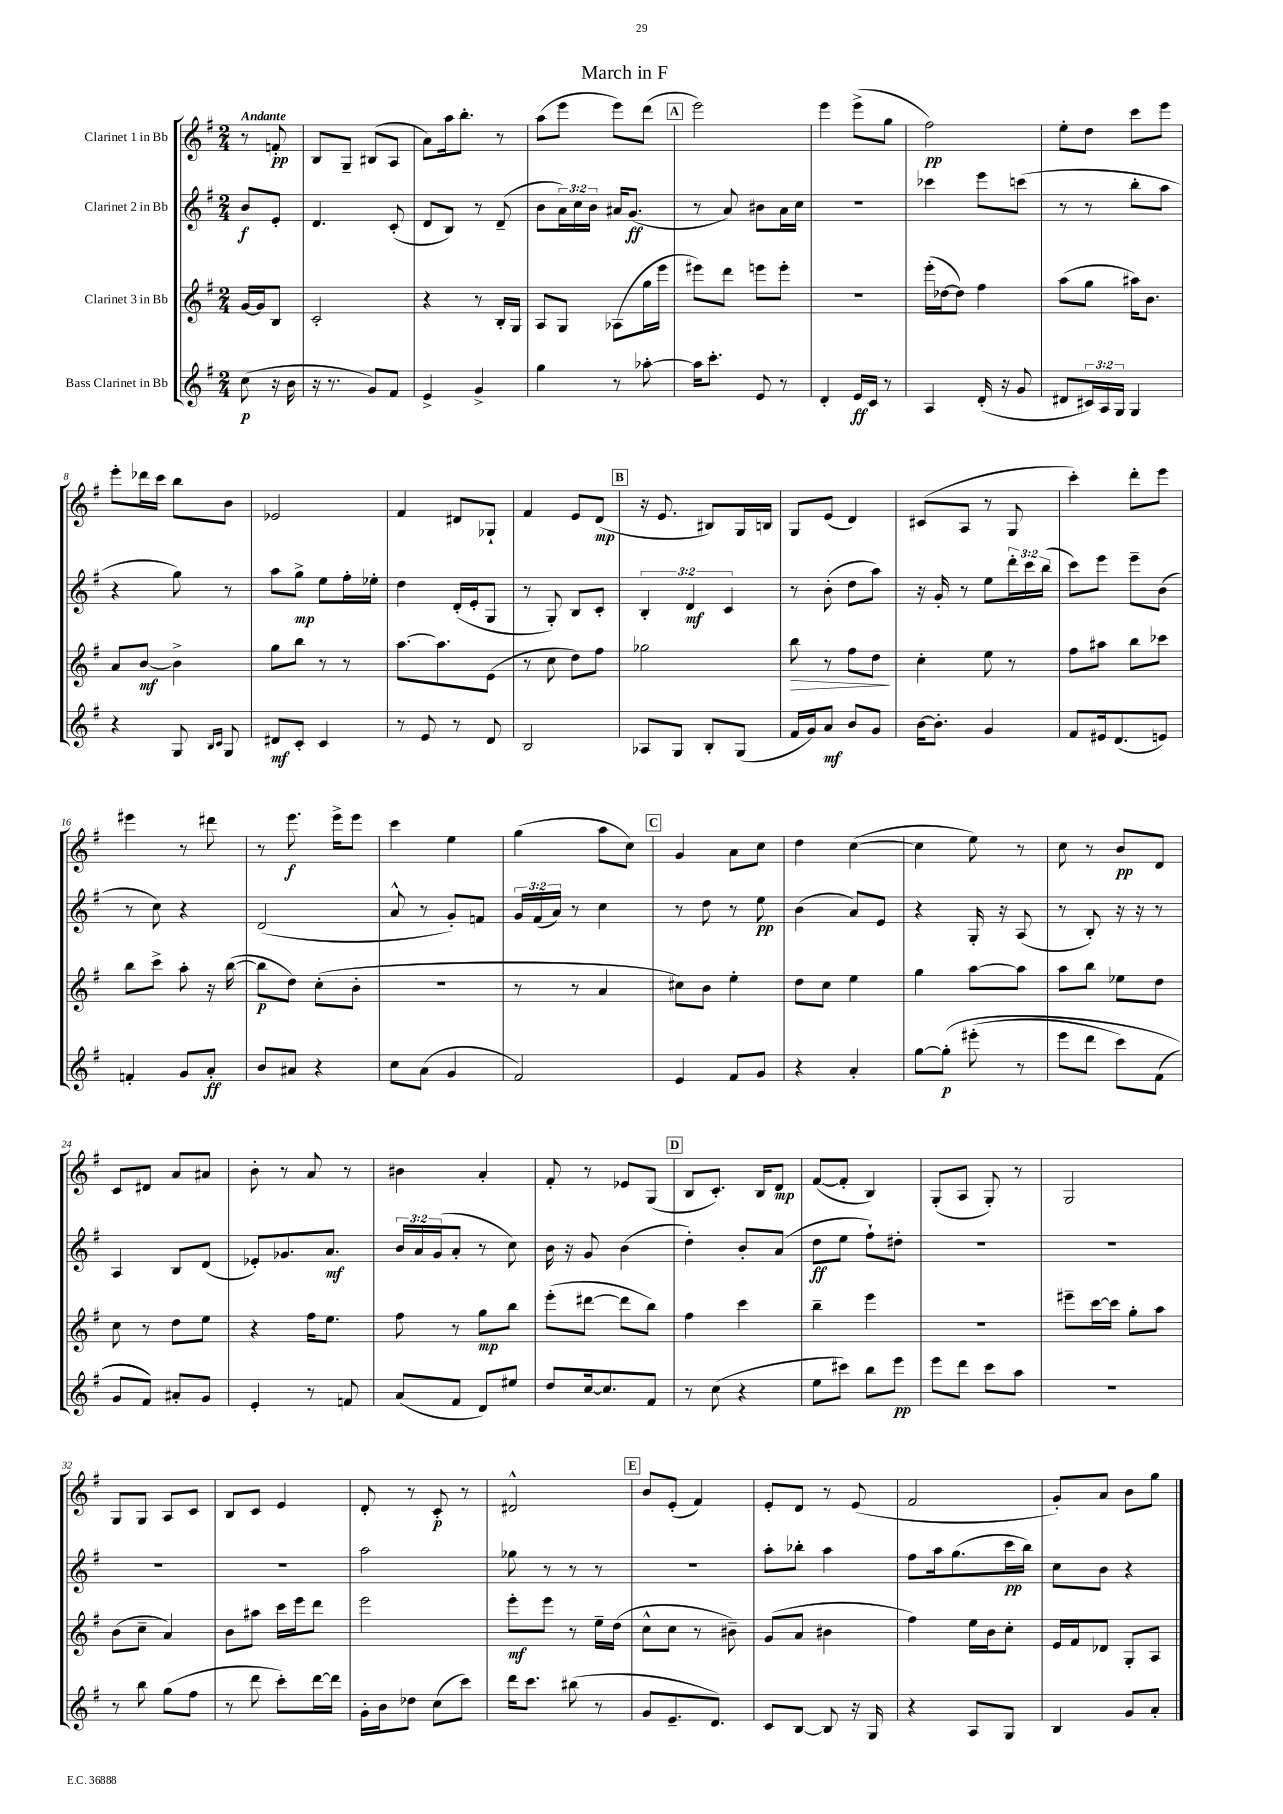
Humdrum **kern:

**kern	**dynam	**kern	**dynam	**kern	**dynam	**kern	**dynam
*part4	*part4	*part3	*part3	*part2	*part2	*part1	*part1
*staff4	*staff4	*staff3	*staff3	*staff2	*staff2	*staff1	*staff1
*I"Bass Clarinet in Bb	*	*I"Clarinet 3 in Bb	*	*I"Clarinet 2 in Bb	*	*I"Clarinet 1 in Bb	*
*clefG2	*	*clefG2	*	*clefG2	*	*clefG2	*
*k[f#]	*	*k[f#]	*	*k[f#]	*	*k[f#]	*
*M2/4	*	*M2/4	*	*M2/4	*	*M2/4	*
=	=	=	=	=	=	=	=
!	!	!	!	!	!	!LO:TX:a:B:t=Andante	!
(8cc\	p	[16g/LL	.	8b/L	f	8r	.
.	.	16g/J]	.	.	.	.	.
16r	.	8B/J	.	8e'/J	.	8fn'/	pp
16b\	.	.	.	.	.	.	.
=1	=1	=1	=1	=1	=1	=1	=1
16r	.	2c'/	.	4.d/	.	8B/L	.
8.r	.	.	.	.	.	.	.
.	.	.	.	.	.	8G~/J	.
8g/L)	.	.	.	.	.	(8B#X/L	.
8f#/J	.	.	.	(8c'/	.	8A/J	.
=2	=2	=2	=2	=2	=2	=2	=2
4e^/	.	4r	.	8d/L	.	8a\L)	.
.	.	.	.	8B/J)	.	16aa\k	.
.	.	.	.	.	.	8.bb'\J	.
4g^/	.	8r	.	8r	.	.	.
.	.	16B'/LL	.	(8d~/	.	8r	.
.	.	16G/JJ	.	.	.	.	.
=3	=3	=3	=3	=3	=3	=3	=3
4gg\	.	8A/L	.	8b\L	.	(8aa\L	.
.	.	8G/J	.	24a\L)	.	8eee\J	.
.	.	.	.	24cc\	.	.	.
.	.	.	.	24b\JJ	.	.	.
8r	.	(8A-X\L	.	16a#X/KL	.	8eee\L)	.
.	.	.	.	(8.g/J	ff	.	.
[8aa-X'\	.	16gg\L	.	.	.	(8ddd\J	.
.	.	16eee\JJ	.	.	.	.	.
!!LO:REH:place=s1:t=A
=4	=4	=4	=4	=4	=4	=4	=4
16aa-\KL]	.	8eee#X\L)	.	8r	.	2eee\)	.
8.ccc'\J	.	.	.	.	.	.	.
.	.	8ddd\J	.	8a/)	.	.	.
8e/	.	8eeen\L	.	8b#X\L	.	.	.
8r	.	8eee'\J	.	16a\L	.	.	.
.	.	.	.	16cc\JJ	.	.	.
=5	=5	=5	=5	=5	=5	=5	=5
4d'/	.	2r	.	2r	.	4eee\	.
16e/LL	ff	.	.	.	.	(8eee^\L	.
16c/JJ	.	.	.	.	.	.	.
8r	.	.	.	.	.	8gg\J	.
=6	=6	=6	=6	=6	=6	=6	=6
4A/	.	(16eee'\LL	.	4ccc-X\	.	2ff#\)	pp
.	.	[16dd-X\J	.	.	.	.	.
.	.	8dd-\J])	.	.	.	.	.
(16d'/	.	4ff#\	.	8eee\L	.	.	.
16r	.	.	.	.	.	.	.
8g/	.	.	.	(8cccn\J	.	.	.
=7	=7	=7	=7	=7	=7	=7	=7
8d#X/L	.	(8aa\L	.	8r	.	8ee'\L	.
24c#X/L)	.	8gg\J	.	8r	.	8dd\J	.
24A/	.	.	.	.	.	.	.
24G/JJ	.	.	.	.	.	.	.
4G/	.	16aa#X\KL)	.	8bb'\L	.	8ccc\L	.
.	.	8.b\J	.	.	.	.	.
.	.	.	.	8aa\J	.	8eee\J	.
!!LO:LB:g=z
=8	=8	=8	=8	=8	=8	=8	=8
4r	.	8a/L	.	4r	.	8eee'\L	.
.	.	[8b/J	mf	.	.	16ddd-X\L	.
.	.	.	.	.	.	16ccc\JJ	.
8G/	.	4b^\]	.	8gg\)	.	8bb\L	.
16qqB/LL	.	.	.	.	.	.	.
16qqc/JJ	.	.	.	.	.	.	.
8G/	.	.	.	8r	.	8b\J	.
=9	=9	=9	=9	=9	=9	=9	=9
8d#X/L	mf	8gg\L	.	8aa\L	.	2e-X/	.
8c'/J	.	8bb\J	.	8gg^\J	mp	.	.
4c/	.	8r	.	8ee\L	.	.	.
.	.	8r	.	16ff#'\L	.	.	.
.	.	.	.	16ee-X'\JJ	.	.	.
=10	=10	=10	=10	=10	=10	=10	=10
8r	.	[8.aa\L	.	4dd\	.	4f#/	.
8e/	.	.	.	.	.	.	.
.	.	8.aa\]	.	.	.	.	.
8r	.	.	.	(16d'/LL	.	8d#X/L	.
.	.	.	.	16e'/J	.	.	.
8d/	.	(8e\J	.	8G/J	.	8G-X`/J	.
=11	=11	=11	=11	=11	=11	=11	=11
2B/	.	8r	.	8r	.	4f#/	.
.	.	8cc\	.	8G'/)	.	.	.
.	.	8dd\L)	.	8B/L	.	8e/L	.
.	.	8ff#\J	.	8c'/J	.	(8d/J	mp
!!LO:REH:place=s1:t=B
=12	=12	=12	=12	=12	=12	=12	=12
8A-X/L	.	2gg-X\	.	6B'/	.	16r	.
.	.	.	.	.	.	8.e/	.
8G/J	.	.	.	.	.	.	.
.	.	.	.	6d/	mf	.	.
8B'/L	.	.	.	.	.	8B#X/L)	.
.	.	.	.	6c/	.	.	.
(8G/J	.	.	.	.	.	16G/L	.
.	.	.	.	.	.	16Bn/JJ	.
=13	=13	=13	=13	=13	=13	=13	=13
!	!	!	!LO:HP:b	!	!	!	!
16f#/LL	.	8bb\	>	8r	.	8G/L	.
16g/J)	.	.	.	.	.	.	.
8a/J	mf	8r	.	(8b'\	.	(8e/J	.
8b/L	.	8ff#\L	.	8dd\L	.	4d/)	.
8g/J	.	8dd\J	.	8aa\J)	.	.	.
.	.	.	]	.	.	.	.
=14	=14	=14	=14	=14	=14	=14	=14
[16b\KL	.	4cc'\	.	16r	.	(8c#X/L	.
8.b'\J]	.	.	.	16g'/	.	.	.
.	.	.	.	8r	.	8A/J	.
4g/	.	8ee\	.	8ee\L	.	8r	.
.	.	8r	.	24ddd'\L	.	8G/	.
.	.	.	.	24ccc\	.	.	.
.	.	.	.	(24bb\JJ	.	.	.
=15	=15	=15	=15	=15	=15	=15	=15
8f#/L	.	8ff#\L	.	8ccc\L)	.	4ccc'\)	.
16e#X/k	.	8aa#X\J	.	8eee\J	.	.	.
(8.d/	.	.	.	.	.	.	.
.	.	8bb\L	.	8eee~\L	.	8ddd'\L	.
8en/J)	.	8ccc-X\J	.	(8b\J	.	8eee\J	.
!!LO:LB:g=z
=16	=16	=16	=16	=16	=16	=16	=16
4fn'/	.	8bb\L	.	8r	.	4eee#X\	.
.	.	8ccc^\J	.	8cc\)	.	.	.
8g/L	.	8aa'\	.	4r	.	8r	.
8a'/J	ff	16r	.	.	.	8ddd#X\	.
.	.	([16bb\	.	.	.	.	.
=17	=17	=17	=17	=17	=17	=17	=17
8b/L	.	8bb\L]	p	(2d/	.	8r	.
8a#X/J	.	8dd\J)	.	.	.	8.eee\	f
4r	.	(8cc'\L	.	.	.	.	.
.	.	.	.	.	.	16eee^\KL	.
.	.	8b'\J	.	.	.	8eee\J	.
=18	=18	=18	=18	=18	=18	=18	=18
8cc\L	.	2r	.	8a^^/	.	4ccc\	.
(8a\J	.	.	.	8r	.	.	.
4g/	.	.	.	8g'/L)	.	4ee\	.
.	.	.	.	8fn/J	.	.	.
=19	=19	=19	=19	=19	=19	=19	=19
2f#/)	.	8r	.	24g/LL	.	(4gg\	.
.	.	.	.	(24f#/	.	.	.
.	.	.	.	24a/JJ)	.	.	.
.	.	8r	.	8r	.	.	.
.	.	4a/	.	4cc\	.	8aa\L	.
.	.	.	.	.	.	8cc\J)	.
!!LO:REH:place=s1:t=C
=20	=20	=20	=20	=20	=20	=20	=20
4e/	.	8cc#X\L)	.	8r	.	4g/	.
.	.	8b\J	.	8dd\	.	.	.
8f#/L	.	4ee'\	.	8r	.	8a\L	.
8g/J	.	.	.	8ee\	pp	8cc\J	.
=21	=21	=21	=21	=21	=21	=21	=21
4r	.	8dd\L	.	(4b\	.	4dd\	.
.	.	8cc\J	.	.	.	.	.
4a'/	.	4ee\	.	8a/L)	.	([4cc\	.
.	.	.	.	8e/J	.	.	.
=22	=22	=22	=22	=22	=22	=22	=22
[8gg\L	.	4gg\	.	4r	.	4cc\]	.
(8gg'\J]	p	.	.	.	.	.	.
(8eee#X'\	.	[8aa\L	.	16G'/	.	8ee\)	.
.	.	.	.	16r	.	.	.
8r	.	8aa\J]	.	(8A/	.	8r	.
=23	=23	=23	=23	=23	=23	=23	=23
8eee\L	.	8aa\L	.	8r	.	8cc\	.
8ddd\J	.	8bb\J	.	8B'/)	.	8r	.
8ccc\L)	.	8ee-X\L	.	16r	.	8b/L	pp
.	.	.	.	16r	.	.	.
(8f#\J	.	8dd\J	.	8r	.	8d/J	.
!!LO:LB:g=z
=24	=24	=24	=24	=24	=24	=24	=24
8g/L	.	8cc\	.	4A/	.	8c/L	.
8f#/J))	.	8r	.	.	.	8d#X/J	.
8a#X'/L	.	8dd\L	.	8B/L	.	8a/L	.
8g/J	.	8ee\J	.	(8d/J	.	8a#X/J	.
=25	=25	=25	=25	=25	=25	=25	=25
4e'/	.	4r	.	8e-X'/L)	.	8b'\	.
.	.	.	.	8.g-X/	.	8r	.
8r	.	16ff#\KL	.	.	.	8a/	.
.	.	8.ee\J	.	8.a/J	mf	.	.
8fn/	.	.	.	.	.	8r	.
=26	=26	=26	=26	=26	=26	=26	=26
(8a/L	.	8ff#\	.	24b/LL	.	4b#X\	.
.	.	.	.	24a/	.	.	.
.	.	.	.	(24g/J	.	.	.
8f#/J	.	8r	.	8a'/J	.	.	.
8d/L)	.	8gg\L	mp	8r	.	4a'/	.
8ee#X/J	.	8bb\J	.	8cc\)	.	.	.
=27	=27	=27	=27	=27	=27	=27	=27
8dd/L	.	(8eee'\L	.	16b\	.	8f#'/	.
.	.	.	.	16r	.	.	.
[16cc/k	.	[8ddd#X\J	.	8g/	.	8r	.
8.cc/]	.	.	.	.	.	.	.
.	.	8ddd#\L]	.	(4b\	.	8e-X/L	.
8f#/J	.	8bb\J)	.	.	.	(8G/J	.
!!LO:REH:place=s1:t=D
=28	=28	=28	=28	=28	=28	=28	=28
8r	.	4ff#\	.	4dd'\)	.	8B/L	.
(8cc\	.	.	.	.	.	8.c'/J)	.
4r	.	4ccc\	.	8b'/L	.	.	.
.	.	.	.	.	.	16B/KL	.
.	.	.	.	(8a/J	.	8d/J	mp
=29	=29	=29	=29	=29	=29	=29	=29
8ee\L	.	4bb~\	.	8dd\L	ff	([8f#/L	.
8ccc#X\J)	.	.	.	8ee\J	.	8f#'/J]	.
8bb\L	.	4eee\	.	8ff#`\L)	.	4B/)	.
8eee\J	pp	.	.	8dd#X'\J	.	.	.
=30	=30	=30	=30	=30	=30	=30	=30
8eee\L	.	2r	.	2r	.	(8G'/L	.
8ddd\J	.	.	.	.	.	8A/J	.
8ccc\L	.	.	.	.	.	8G'/)	.
8aa\J	.	.	.	.	.	8r	.
=31	=31	=31	=31	=31	=31	=31	=31
2r	.	8eee#X~\L	.	2r	.	2G/	.
.	.	[16ccc\L	.	.	.	.	.
.	.	16ccc\JJ]	.	.	.	.	.
.	.	8gg'\L	.	.	.	.	.
.	.	8aa\J	.	.	.	.	.
!!LO:LB:g=z
=32	=32	=32	=32	=32	=32	=32	=32
8r	.	(8b\L	.	2r	.	8G/L	.
8bb\	.	8cc~\J	.	.	.	8G/J	.
(8gg\L	.	4a/)	.	.	.	8A/L	.
8ff#\J	.	.	.	.	.	8c/J	.
=33	=33	=33	=33	=33	=33	=33	=33
8r	.	8b\L	.	2r	.	8B/L	.
8ddd\	.	8aa#X\J	.	.	.	8c/J	.
8ccc'\L)	.	16ccc\LL	.	.	.	4e/	.
.	.	16eee\J	.	.	.	.	.
[16ddd\L	.	8ddd\J	.	.	.	.	.
16ddd\JJ]	.	.	.	.	.	.	.
=34	=34	=34	=34	=34	=34	=34	=34
16g'\LL	.	2eee\	.	2aa\	.	8d'/	.
16b\J	.	.	.	.	.	.	.
8dd-X\J	.	.	.	.	.	8r	.
(8cc\L	.	.	.	.	.	8c'/	p
8ccc\J)	.	.	.	.	.	8r	.
=35	=35	=35	=35	=35	=35	=35	=35
16ddd\KL	.	8eee'\L	mf	8gg-X\	.	2d#X^^/	.
8.ccc\J	.	.	.	.	.	.	.
.	.	8eee\J	.	8r	.	.	.
(8bb#X\	.	8r	.	8r	.	.	.
8r	.	16ee~\LL	.	8r	.	.	.
.	.	(16dd\JJ	.	.	.	.	.
!!LO:REH:place=s1:t=E
=36	=36	=36	=36	=36	=36	=36	=36
8g/L	.	8cc^^\L	.	2r	.	8b/L	.
8.e~/	.	8cc\J	.	.	.	(8e'/J	.
.	.	8r	.	.	.	4f#/)	.
8.d/J)	.	.	.	.	.	.	.
.	.	8b#X~\)	.	.	.	.	.
=37	=37	=37	=37	=37	=37	=37	=37
8c/L	.	(8g/L	.	8aa'\L	.	8e'/L	.
[8B/J	.	8a/J	.	8bb-X'\J	.	8d/J	.
8B/]	.	4b#X\	.	4aa\	.	8r	.
16r	.	.	.	.	.	(8e/	.
16G/	.	.	.	.	.	.	.
=38	=38	=38	=38	=38	=38	=38	=38
4r	.	4ff#\)	.	8ff#\L	.	2f#/	.
.	.	.	.	16aa\k	.	.	.
.	.	.	.	(8.gg\	.	.	.
8A/L	.	16ee\LL	.	.	.	.	.
.	.	16b\J	.	.	.	.	.
8G/J	.	8cc'\J	.	16ccc\L	pp	.	.
.	.	.	.	16bb\JJ)	.	.	.
=39	=39	=39	=39	=39	=39	=39	=39
4B/	.	16e/LL	.	8cc\L	.	8g'/L)	.
.	.	16f#/J	.	.	.	.	.
.	.	8d-X/J	.	8b\J	.	8a/J	.
8g/L	.	8G'/L	.	4r	.	8b\L	.
8a'/J	.	8A/J	.	.	.	8gg\J	.
==	==	==	==	==	==	==	==
*-	*-	*-	*-	*-	*-	*-	*-
